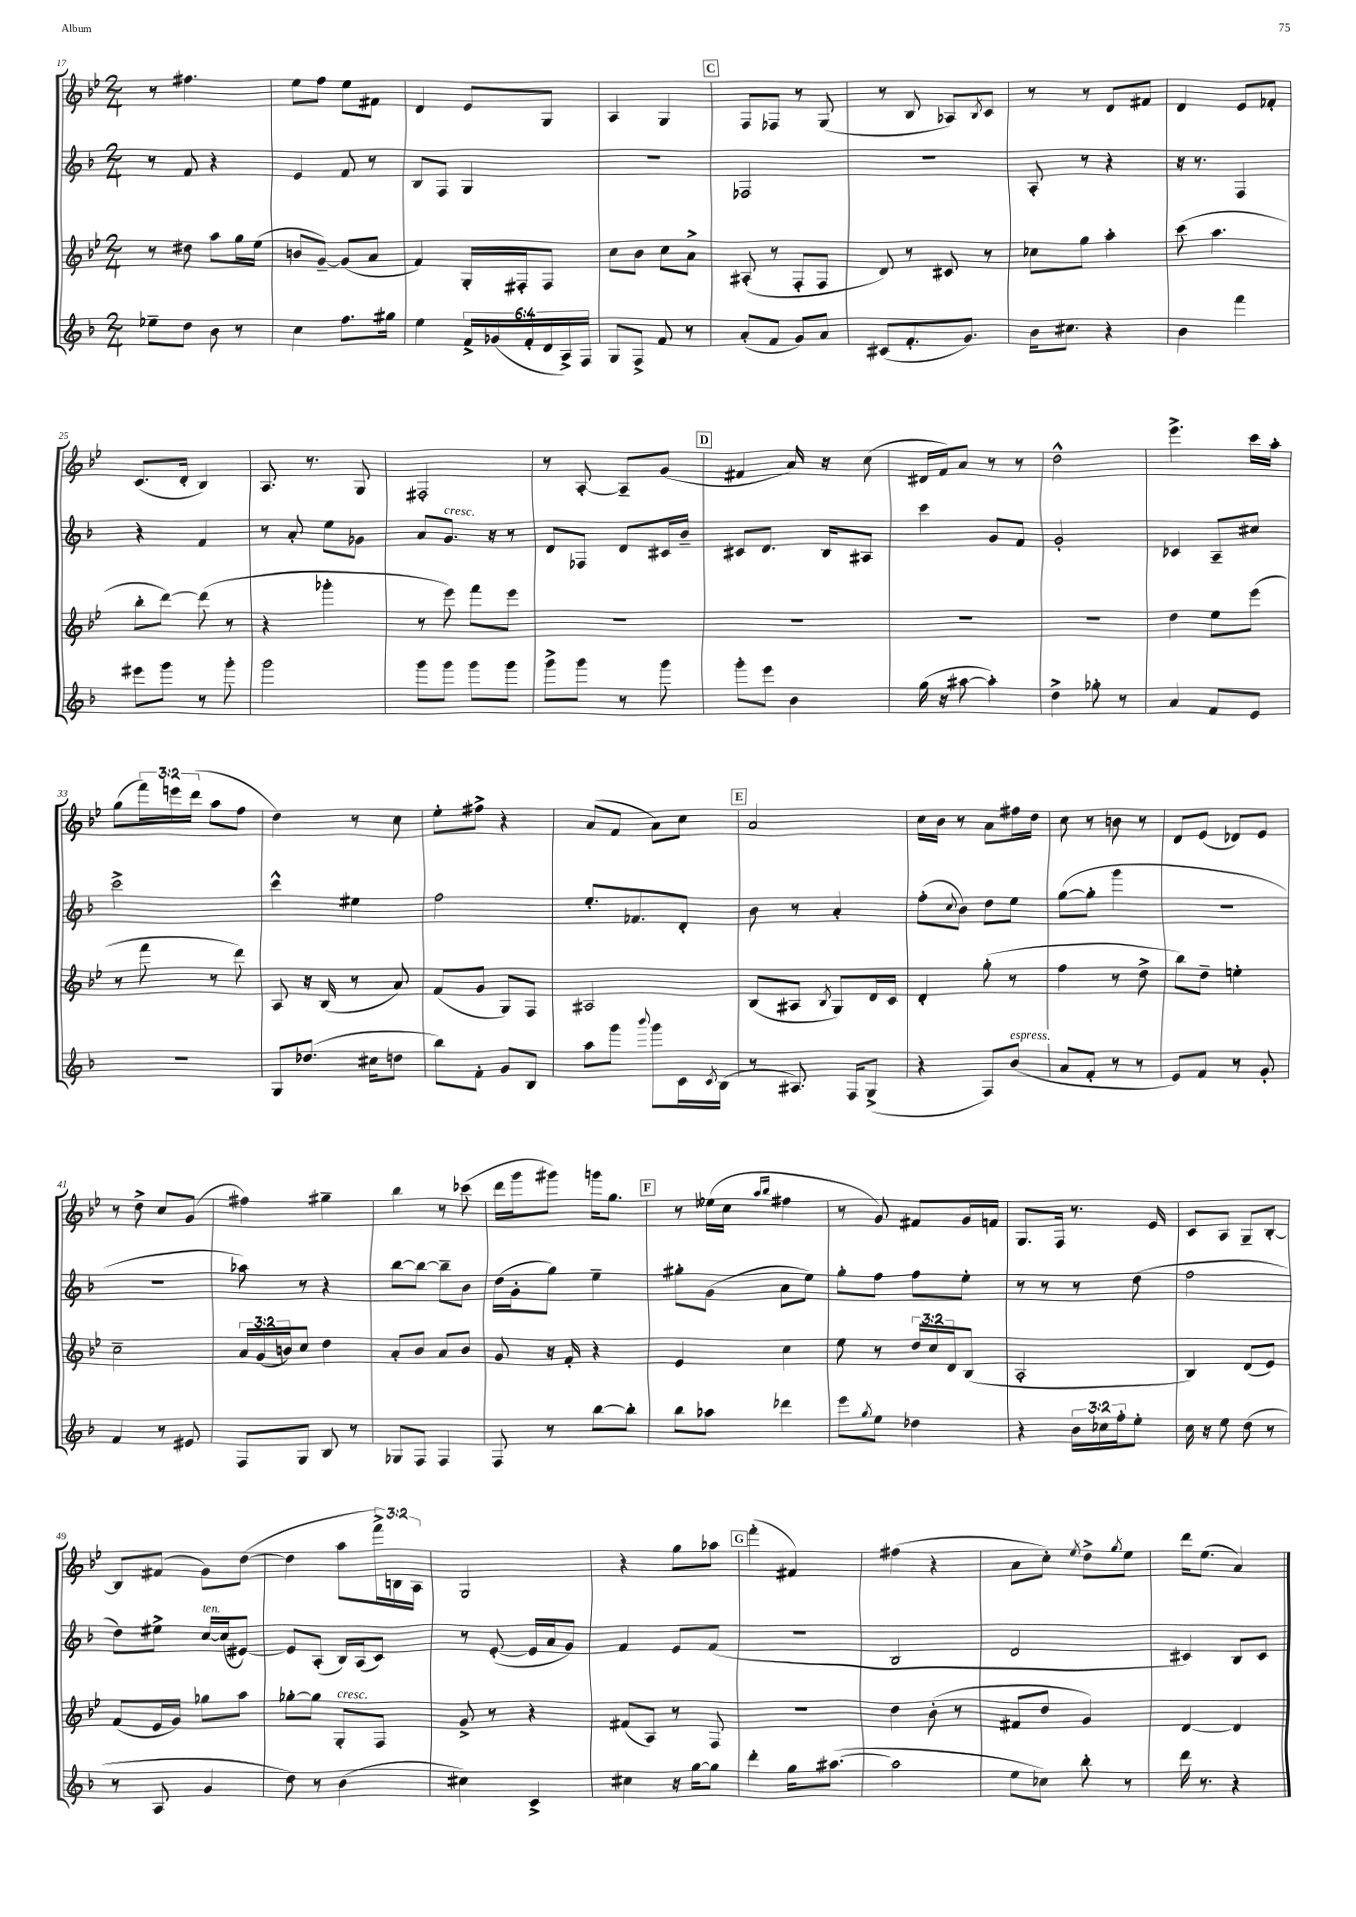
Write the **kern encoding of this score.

**kern	**kern	**kern	**kern
*part4	*part3	*part2	*part1
*staff4	*staff3	*staff2	*staff1
*clefG2	*clefG2	*clefG2	*clefG2
*k[b-]	*k[b-e-]	*k[b-]	*k[b-e-]
*M2/4	*M2/4	*M2/4	*M2/4
=17	=17	=17	=17
8ee-X~\L	8r	8r	8r
8dd\J	8dd#X\	8f/	4.ff#X\
8b-\	8aa\L	4r	.
8r	16gg\L	.	.
.	(16ee-\JJ	.	.
=18	=18	=18	=18
4cc\	8bn/L	4e/	8ee-\L
.	[8g~/J)	.	8ff\J
8.ff\L	(8g/L]	8f/	8ee-\L
.	8a/J	8r	8f#X\J
16gg#X\Jk	.	.	.
=19	=19	=19	=19
4ee\	4f/)	8B-/L	4d/
.	.	8F/J	.
24f^/LL	16G'/LL	4G/	8e-/L
(24g-X/	.	.	.
.	16F#X'/J	.	.
24f'/	.	.	.
24d/	8F#/J	.	8G/J
24A^/)	.	.	.
24F/JJ	.	.	.
=20	=20	=20	=20
8G/L	8cc\L	2r	4A/
8F^/J	8b-\J	.	.
8f/	8cc\L	.	4G/
8r	8a^\J	.	.
!!LO:REH:place=s1:t=C
=21	=21	=21	=21
(8a'/L	(8A#X'/	2F-X/	8F/L
8f/J	8r	.	8F-X/J
8g/L)	8F'/L	.	8r
8a/J	8F/J	.	(8G/
=22	=22	=22	=22
(8c#X/L	8d/)	2r	8r
8.f'/	8r	.	8B-/
.	8c#X/	.	8A-X/L)
8.g/J)	.	.	.
.	.	.	8qB-/
.	8r	.	8c/J
=23	=23	=23	=23
16b-\KL	8cc-X\L	8A'/	8r
8.cc#X\J	.	.	.
.	8gg\J	8r	8r
4r	4aa'\	4r	8d/L
.	.	.	8f#X/J
=24	=24	=24	=24
4b-\	(8ccc\	16r	4d/
.	.	8.r	.
.	4.aa\	.	.
4fff\	.	4F/	8e-/L
.	.	.	8f-X'/J
!!LO:LB:g=z
=25	=25	=25	=25
8eee#X\L	8bb-'\L	4r	(8.c/L
8ggg\J	[8ddd\J)	.	.
.	.	.	16d'/Jk
8r	(8ddd\]	4f/	4B-/)
8ggg'\	8r	.	.
=26	=26	=26	=26
2ggg\	4r	8r	8.A/
.	.	8a'/	.
.	.	.	8.r
.	4ggg-X'\	8ee\L	.
.	.	8g-X\J	8G/
=27	=27	=27	=27
8ggg\L	8r	8a/L	2F#X'/
!	!	!LO:TX:a:i:t=cresc.	!
8ggg\J	8eee-\)	8.g/J	.
8ggg\L	8fff\L	.	.
.	.	16r	.
8ggg\J	8eee-\J	8r	.
=28	=28	=28	=28
8ggg^\L	2r	8d/L	8r
8ggg\J	.	8F-X/J	[8A'/
8r	.	8d/L	8A~/L]
8ggg\	.	16c#X/L	(8g/J
.	.	16b-~/JJ	.
!!LO:REH:place=s1:t=D
=29	=29	=29	=29
8ggg'\L	2r	8c#X/L	4f#X/
8eee\J	.	8.d/J	.
4b-\	.	.	16a/)
.	.	16B-/KL	16r
.	.	8A#X/J	(8cc\
=30	=30	=30	=30
(16gg\	2r	4ccc\	16d#X/LL
16r	.	.	16f/J)
[8aa#X\	.	.	8a/J
4aa#'\])	.	8g/L	8r
.	.	8f/J	8r
=31	=31	=31	=31
4dd^\	2r	2g'/	2dd^^\
8gg-X'\	.	.	.
8r	.	.	.
=32	=32	=32	=32
4a/	4dd\	4c-X/	4.eee-^\
8f/L	8ee-\L	8A~/L	.
8e/J	(8eee-\J	8cc#X/J	16ccc\LL
.	.	.	16aa'\JJ
!!LO:LB:g=z
=33	=33	=33	=33
2r	8r	2ccc^\	(8gg\L
.	8fff\	.	24fff\L)
.	.	.	24eeen\
.	.	.	(24ddd\JJ
.	8r	.	8aa\L
.	8ddd\)	.	8ff\J
=34	=34	=34	=34
8G/L	8A/	4ccc^^\	4dd\)
(8.dd-X/J	16r	.	.
.	(16B-/	.	.
.	8r	4ee#X\	8r
16cc#X\KL	.	.	.
8ddn\J	8a/)	.	8cc\
=35	=35	=35	=35
8bb-\L)	(8f/L	2ff\	8ee-'\L
8f'\J	8g/J	.	8ff#X^\J
8g/L	8G/L)	.	4r
8B-/J	8F/J	.	.
=36	=36	=36	=36
8aa\L	2A#X/	8.ee'/L	(8a/L
8ggg\J	.	.	8f/J
.	.	8.f-X/	.
8qqbbb-/	.	.	.
8ggg\L	.	.	8a\L)
16c\L	.	8d'/J	8cc\J
8qc/	.	.	.
(16B-\JJ	.	.	.
!!LO:REH:place=s1:t=E
=37	=37	=37	=37
8r	(8B-/L	8b-\	2a/
8.A#X/)	8A#X/J	8r	.
.	8qB-/	.	.
.	8G/L)	4a'/	.
16F/KL	.	.	.
(8G^/J	16d/L	.	.
.	16c/JJ	.	.
=38	=38	=38	=38
4r	4d'/	(8ff'\L	16cc\LL
.	.	.	16b-\JJ
.	.	8qqcc/	.
.	.	8b-\J)	8r
8F/L)	(8gg'\	8dd\L	8a\L
!LO:TX:a:i:t=espress.	!	!	!
(8b-/J	8r	8ee\J	16ff#X\L
.	.	.	16dd\JJ
=39	=39	=39	=39
8a/L	4ff\	([8gg\L	8cc\
8f'/J	.	8gg'\J]	8r
8r	8r	4ggg\	8bn\
8r	8dd^\	.	8r
=40	=40	=40	=40
8e/L)	8bb-\L)	2r	8d/L
8f/J	8dd~\J	.	(8e-/J
8r	4een'\	.	8d-X/L)
8g'/	.	.	8e-/J
!!LO:LB:g=z
=41	=41	=41	=41
4f/	2cc~\	2r	8r
.	.	.	8dd^\
8r	.	.	8cc/L
8e#X/	.	.	(8g/J
=42	=42	=42	=42
8F/L	24a/LL	8aa-X\)	4ff#X\)
.	(24g/	.	.
.	24bn/J)	.	.
8G/J	8cc/J	8r	.
8B-/	4dd\	4r	4gg#X~\
8r	.	.	.
=43	=43	=43	=43
8G-X/L	8a'/L	[8bb-\L	4bb-\
8F/J	8b-/J	8bb-\J_	.
4F/	8a/L	8bb-~\L]	8r
.	8b-/J	8b-\J	(8ccc-X\
=44	=44	=44	=44
8F/	8g/	(16dd\LL	16ddd\LL
.	.	16g'\J	16ggg\J
8r	16r	8gg\J)	8ggg#X\J)
.	16f'/	.	.
[8bb-\L	4r	4ee~\	16gggn\KL
.	.	.	8.gg\J
8bb-'\J]	.	.	.
!!LO:REH:place=s1:t=F
=45	=45	=45	=45
8bb-\L	4e-/	8gg#X'\L	8r
8aa-X\J	.	(8g\J	(16ee--X\LL
.	.	.	16cc\JJ
.	.	.	16qqaa/LL
.	.	.	16qqbb-/JJ
4ddd-X\	4cc\	8a\L	4ff#X\
.	.	8ee\J)	.
=46	=46	=46	=46
8eee\L	8ee-\	8gg'\L	8r
8qgg/	.	.	.
8ee\J	8r	8ff\J	8g/)
4dd-X\	24dd/LL	8ff\L	8f#X/L
.	24cc/	.	.
.	24d/J	.	.
.	(8B-/J	8ee'\J	16g/L
.	.	.	16fn/JJ
=47	=47	=47	=47
4r	2A'/	8r	8.G/L
.	.	8r	.
.	.	.	16F/Jk
24b-\LL	.	8r	8.r
24cc-X\	.	.	.
24ff'\J	.	.	.
8ee'\J	.	(8dd\	.
.	.	.	16e-/
=48	=48	=48	=48
16cc\	4B-/)	2ff\	8c/L
16r	.	.	.
8ee\	.	.	8A/J
(8dd\	(8d/L	.	8G~/L
8r	8e-/J)	.	[8B-'/J
!!LO:LB:g=z
=49	=49	=49	=49
8r	(8f/L	8dd\L)	8B-/L]
8A/	16e-/L	8ee#X^\J	(8f#X/J
.	16g/JJ)	.	.
!	!	!LO:TX:a:i:t=ten.	!
4g/	8gg-X\L	[16cc/LL	8g\L)
.	.	(16cc/J]	.
.	8aa\J	[8e#X/J)	([8dd\J
=50	=50	=50	=50
8dd\)	[8gg-X'\L	8e#/L]	4dd\]
8r	8gg-\J]	(8A'/J	.
!	!LO:TX:a:i:t=cresc.	!	!
(4b-\	8G'/L	16B-/LL)	8aa\L
.	.	(16A/J	.
.	8F/J	8c/J)	24fff^\L)
.	.	.	24Bn\
.	.	.	24A\JJ
=51	=51	=51	=51
4cc#X\)	8g^/	8r	2G/
.	8r	([8e'/	.
4c^/	4r	16e/LL]	.
.	.	16a/J	.
.	.	8g/J)	.
=52	=52	=52	=52
4cc#X\	(8f#X/L	4f/	4r
.	8A/J)	.	.
16r	8r	8e/L	8gg\L
[16gg\KL	.	.	.
8gg\J]	8F/	(8f/J	8aa-X\J
!!LO:REH:place=s1:t=G
=53	=53	=53	=53
4ddd'\	2r	2r	(4fff'\
16gg\KL	.	.	4f#X/)
([8.aa#X\J	.	.	.
=54	=54	=54	=54
2aa#\]	4dd\	2B-/	(4ff#X\
.	(8b-'\	.	4r
.	8r	.	.
=55	=55	=55	=55
8ee\L	8f#X/L	2d/	8a\L
8cc-X\J)	8dd/J	.	8cc'\J)
.	.	.	8qee-/
8bb-'\	4g/)	.	8dd^\L
.	.	.	8qgg/
8r	.	.	8ee-\J
=56	=56	=56	=56
16ddd\	[4d/	4c#X/)	16ddd\KL
8.r	.	.	(8.ee-\J
4r	4d/]	8B-/L	4a/)
.	.	8c#/J	.
==	==	==	==
*-	*-	*-	*-
